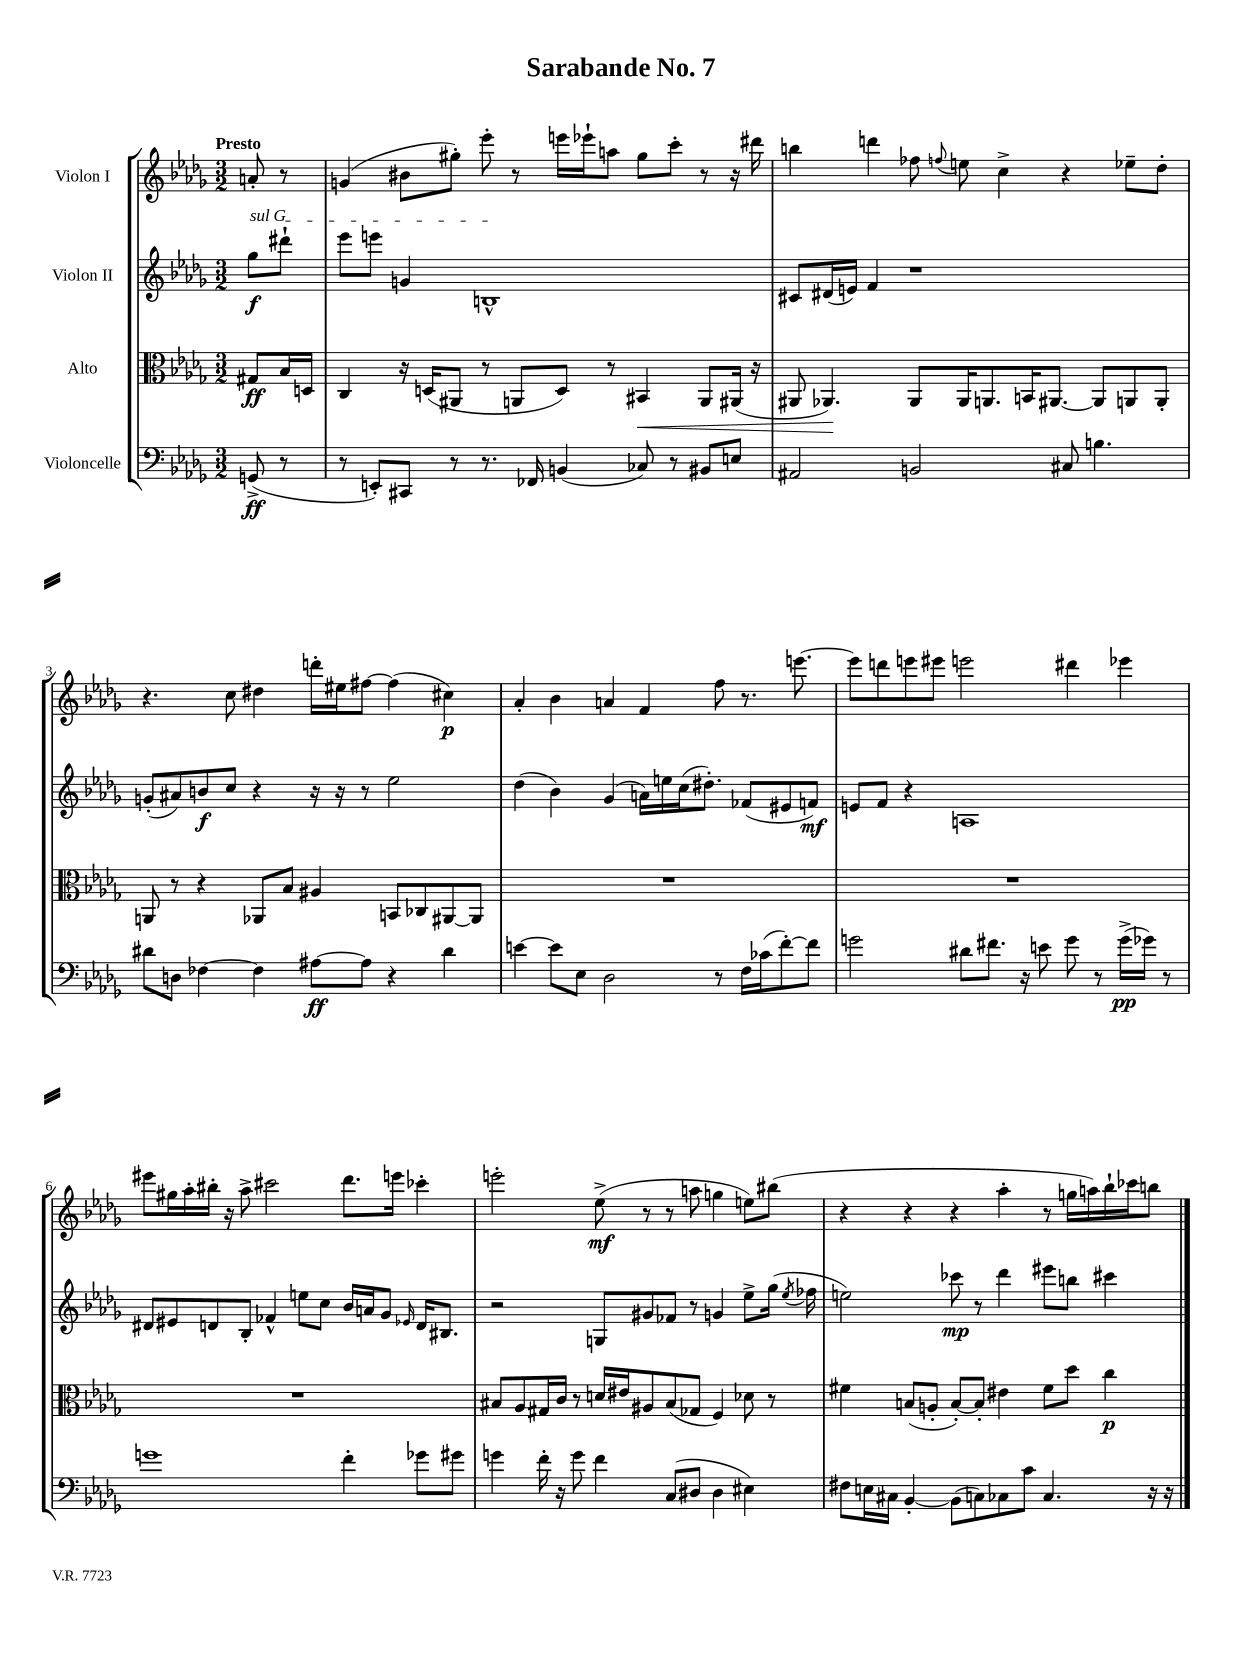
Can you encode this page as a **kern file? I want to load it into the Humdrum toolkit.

**kern	**kern	**kern	**kern
*staff4	*staff3	*staff2	*staff1
*clefF4	*clefC3	*clefG2	*clefG2
*k[b-e-a-d-g-]	*k[b-e-a-d-g-]	*k[b-e-a-d-g-]	*k[b-e-a-d-g-]
*M3/2	*M3/2	*M3/2	*M3/2
(8GG^/	8G#/L	8gg-\L	8a'/
8r	16B-/L	8ddd#`\J	8r
.	16D/JJ	.	.
=	=	=	=
8r	4C/	8eee-\L	(4g/
8EE'/L)	.	8eee\J	.
8CC#/J	16r	4g/	8b#\L
.	(16D/LK	.	.
8r	8AA#/J	.	8gg#'\J)
8.r	8r	1B^^	8eee-'\
.	8AA/L	.	8r
16FF-/	.	.	.
(4BB/	8D/J)	.	16eee\LL
.	.	.	16eee-`\J
.	8r	.	8aa\J
8C-/)	4BB#/	.	8gg#\L
8r	.	.	8ccc'\J
8BB#/L	8AA/L	.	8r
8E/J	(16AA#/Jk	.	16r
.	16r	.	16ddd#\
=	=	=	=
2AA#/	8AA#/	8c#/L	4bb\
.	4.AA-/)	(16d#/L	.
.	.	16e/JJ)	.
.	.	4f/	4ddd\
2BB/	8AA-/L	1r	8ff-\
.	.	.	8qqff/
.	16AA-/K	.	8ee\
.	8.AA/	.	.
.	.	.	4cc^\
.	16BB/K	.	.
.	[8.AA#/J	.	.
8C#/	.	.	4r
4.B\	8AA#/]L	.	.
.	8AA/	.	8ee-~\L
.	8AA'/J	.	8dd-'\J
=	=	=	=
8d#\L	8AA/	(8g'/L	4.r
8D\J	8r	8a#/)	.
[4F-\	4r	8b/	.
.	.	8cc/J	8cc\
4F-\]	8AA-/L	4r	4dd#\
.	8B-/J	.	.
[8A#\L	4A#/	16r	16ddd'\LL
.	.	16r	16ee#\J
8A#\]J	.	8r	[8ff#\J
4r	8BB/L	2ee-\	(4ff#\]
.	8C-/	.	.
4d#\	[8AA#/	.	4cc#\)
.	8AA#/]J	.	.
=	=	=	=
[4e\	1.r	(4dd-\	4a-'/
8e\]L	.	4b-\)	4b-\
8E-\J	.	.	.
2D-\	.	(4g-/	4a/
.	.	16a\LL)	4f/
.	.	16ee\	.
.	.	(16cc\J	.
.	.	8.dd#'\J)	.
8r	.	.	8ff\
16F\LL	.	(8f-/L	8.r
(16c-\J	.	.	.
[8f'\)	.	8e#/	.
.	.	.	[8.eee\
8f\]J	.	8f/J)	.
=	=	=	=
2g\	1.r	8e/L	8eee\]L
.	.	8f/J	8ddd\
.	.	4r	8eee\
.	.	.	8eee#\J
8d#\L	.	1A	2eee\
8.f#\J	.	.	.
16r	.	.	.
8e\	.	.	.
8g\	.	.	4ddd#\
8r	.	.	.
(16g^\LL	.	.	4eee-\
16g-\JJ)	.	.	.
8r	.	.	.
=	=	=	=
1g	1.r	8d#/L	8eee#\L
.	.	8e#/	16gg#\L
.	.	.	16aa-'\
.	.	8d/	16bb#'\JJ
.	.	.	16r
.	.	8B-'/J	8aa-^\
.	.	4f-^^/	2ccc#\
.	.	8ee\L	.
.	.	8cc\J	.
4f'\	.	16b-/LL	8.ddd-\L
.	.	16a/J	.
.	.	8g-/J	.
.	.	.	16eee\Jk
.	.	16qqe-/	.
8g-\L	.	16d/LK	4ccc-'\
.	.	8.B#/J	.
8g#\J	.	.	.
=	=	=	=
4g\	8B#/L	2r	2eee'\
.	8A-/	.	.
16f'\	16G#/L	.	.
16r	16c/JJ	.	.
8g\	8r	.	.
4f\	16d/LL	8G/L	(8ee-^\
.	16e#/J	.	.
.	8A#/	8g#/	8r
(8C/L	(8B#/	8f-/J	8r
8D#/J	8G-/J	8r	8aa\
4D#\	4F/)	4g/	4gg\
4E#\)	8d-\	8ee-^\L	8ee\L)
.	8r	(16gg-\Jk	(8bb#\J
.	.	8qee-/	.
.	.	16ff-\	.
=	=	=	=
8F#\L	4f#\	2ee\)	4r
16E\L	.	.	.
16C#\JJ	.	.	.
[4BB-'/	(8B/L	.	4r
.	8A'/J	.	.
(8BB-\]L	[8B'/L)	8ccc-\	4r
8C\)	8B'/]J	8r	.
8C-\	4e#\	4ddd-\	4aa-'\
8c\J	.	.	.
4.C-/	8f#\L	8eee#\L	8r
.	8dd-\J	8bb\J	16gg\LL
.	.	.	16aa\)
.	4cc\	4ccc#\	16bb-`\
.	.	.	16ccc-\J
16r	.	.	8bb\J
16r	.	.	.
==	==	==	==
*-	*-	*-	*-
